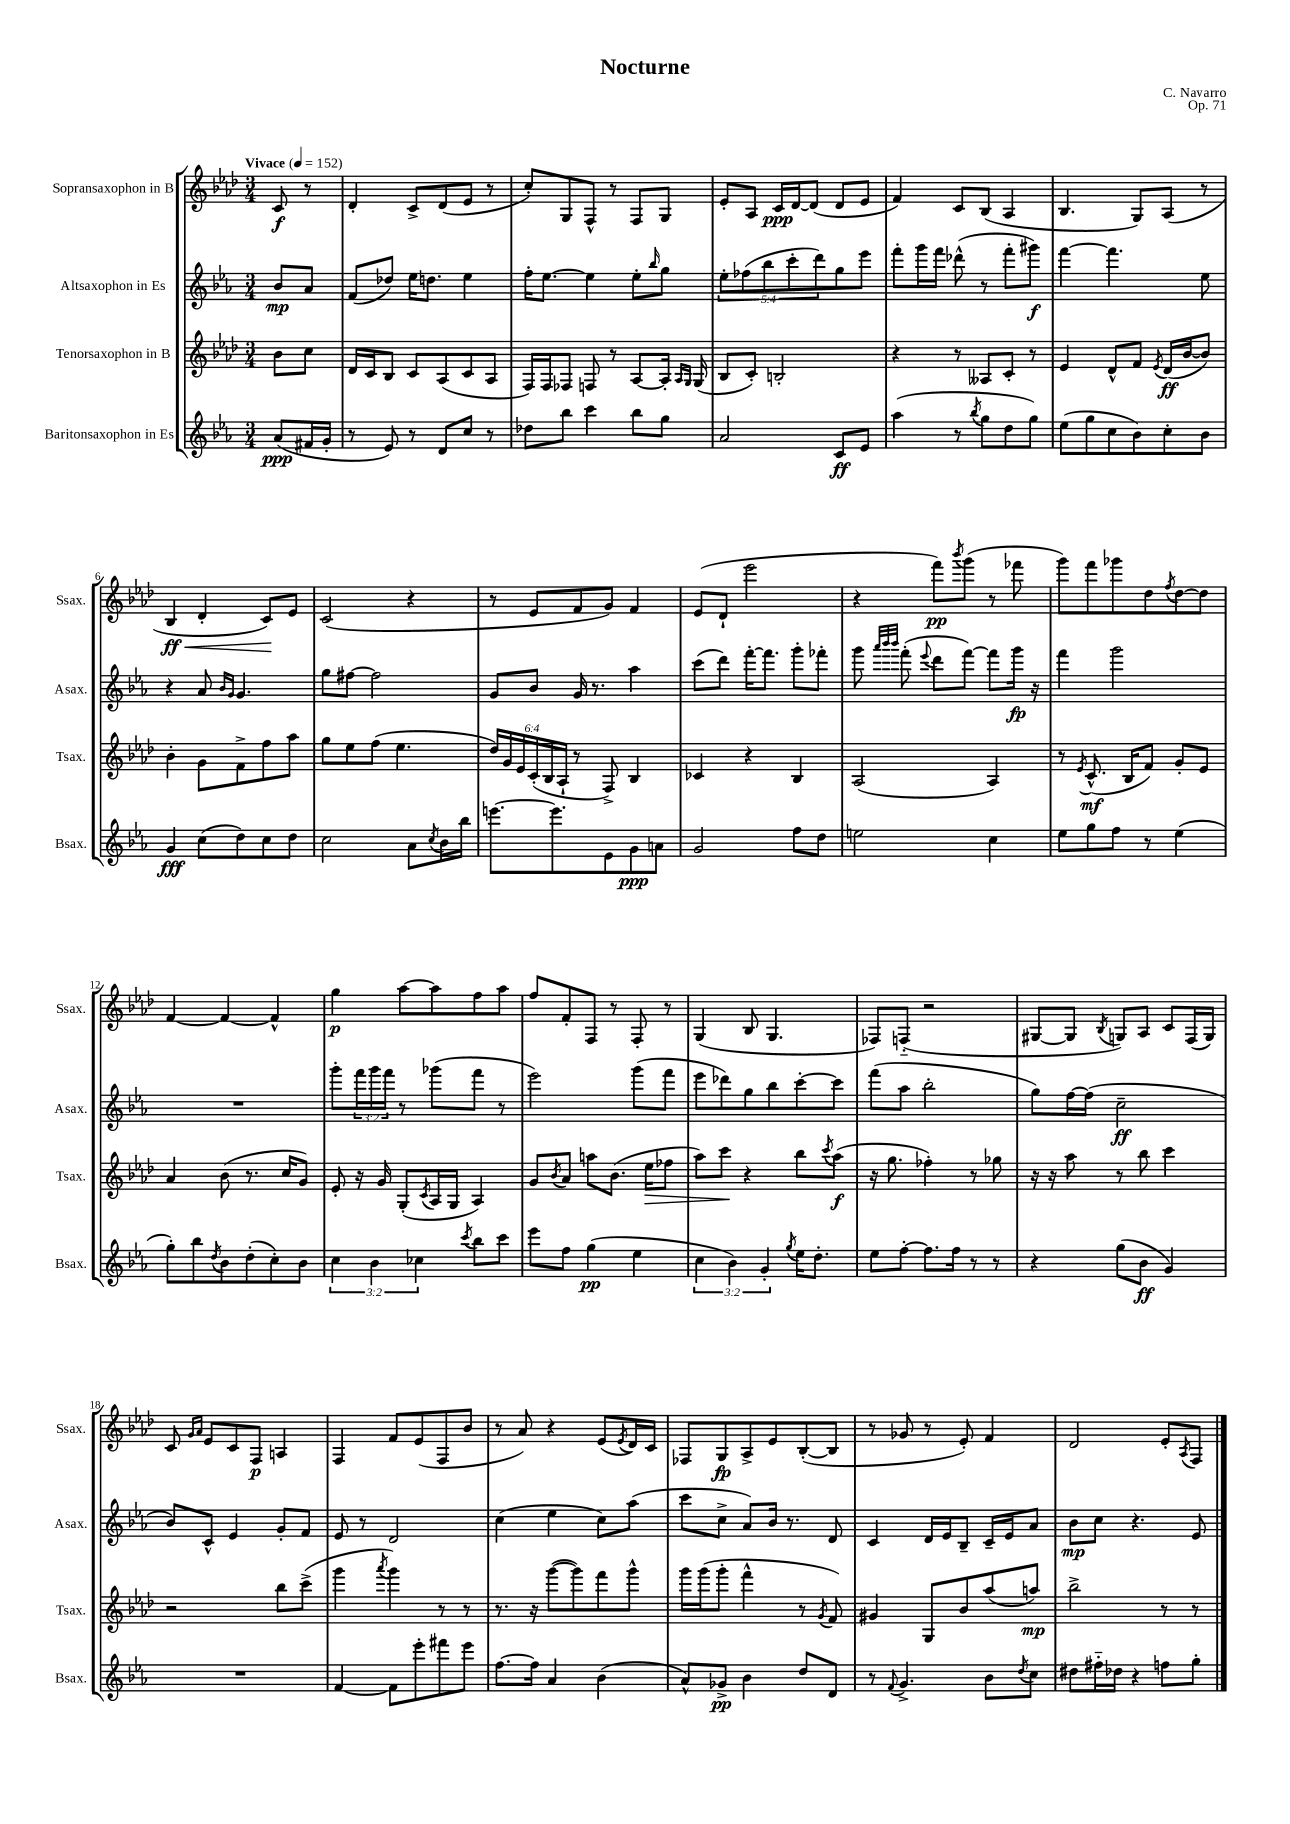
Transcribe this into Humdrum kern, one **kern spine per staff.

**kern	**kern	**kern	**kern
*staff4	*staff3	*staff2	*staff1
*clefG2	*clefG2	*clefG2	*clefG2
*k[b-e-a-]	*k[b-e-a-d-]	*k[b-e-a-]	*k[b-e-a-d-]
*M3/4	*M3/4	*M3/4	*M3/4
*MM152	*MM152	*MM152	*MM152
(8a-/L	8b-\L	8b-/L	8c/
16f#/L	8cc\J	8a-/J	8r
16g'/JJ	.	.	.
=	=	=	=
8r	16d-/LL	(8f/L	4d-'/
.	16c/J	.	.
8e-/)	8B-/J	8dd-/J)	.
8r	8c/L	16ee-\LK	8c^/L
.	.	8.dd\J	.
8d/L	(8A-/	.	(8d-/
8cc/J	8c/	4ee-\	8e-/J
8r	8A-/J	.	8r
=	=	=	=
8dd-\L	16F/LL)	16ff'\LK	8cc'/L)
.	16F/J	[8.ee-\J	.
8bb-\J	8F-/J	.	8G/
4ccc\	8F/	4ee-\]	8F^^/J
.	8r	.	8r
8bb-\L	[8A-/L	8ee-'\L	8F/L
.	.	16qqbb-/	.
8gg\J	16A-'/]Jk	8gg\J	8G/J
.	16qqA-/LL	.	.
.	16qqG/JJ	.	.
.	(16G/	.	.
=	=	=	=
2a-/	8B-/L	10ee-'\L	8e-'/L
.	.	(10ff-\	.
.	8c'/J)	.	8A-/J
.	.	10bb-\	.
.	2B'/	.	16c/LL
.	.	10ccc'\	.
.	.	.	[16d-/J
.	.	.	(8d-/]J
.	.	10ddd\)	.
8c/L	.	8gg\	8d-/L
8e-/J	.	8eee-\J	8e-/J
=	=	=	=
(4aa-\	4r	8fff'\L	4f/)
.	.	16ggg\L	.
.	.	16fff\JJ	.
8r	8r	(8ddd-^^\	8c/L
8qbb-/	.	.	.
8gg\L	8A--/L	8r	(8B-/J
8dd\	8c'/J	8fff'\L	4A-/
8gg\J)	8r	8ggg#\J)	.
=	=	=	=
(8ee-\L	4e-/	[4fff\	4.B-/
8gg\	.	.	.
8cc\	8d-^^/L	4.fff\]	.
8b-\)	8f/J	.	8G/L)
.	8qe-/	.	.
8cc'\	(16d-/LL	.	(8A-/J
.	[16b-/J	.	.
8b-\J	8b-/]J)	8ee-\	8r
=	=	=	=
4g/	4b-'\	4r	4B-/
(8cc\L	8g\L	8a-/	4d-'/
.	.	16qqb-/LL	.
.	.	16qqg/JJ	.
8dd\)	8f^\	4.g/	.
8cc\	8ff\	.	8c/L)
8dd\J	8aa-\J	.	8e-/J
=	=	=	=
2cc\	8gg\L	8gg\L	(2c/
.	8ee-\	[8ff#\J	.
.	(8ff\J	2ff#\]	.
.	4.ee-\	.	.
8a-\L	.	.	4r
8qcc/	.	.	.
16b-\L	.	.	.
16bb-\JJ	.	.	.
=	=	=	=
[8.eee\L	24dd-/LL)	8g/L	8r
.	24g/	.	.
.	24e-/	.	.
.	(24c'/	8b-/J	8e-/L
.	24B-/	.	.
8.eee\]	.	.	.
.	24A-`/JJ	.	.
.	8r	16g/	8f/
.	.	8.r	.
8e-\	8F^/)	.	8g/J)
8g\	4B-/	4aa-\	4f/
8a\J	.	.	.
=	=	=	=
2g/	4c-/	(8ccc\L	(8e-/L
.	.	8ddd\J)	8d-`/J
.	4r	[16fff'\LK	2eee-\
.	.	8.fff\]J	.
8ff\L	4B-/	8ggg'\L	.
8dd\J	.	8fff-'\J	.
=	=	=	=
2ee\	(2A-/	8ggg\	4r
.	.	32qqaaa-/LLL	.
.	.	32qqbbb-/	.
.	.	32qqbbb-/JJJ	.
.	.	(8fff'\	.
.	.	8qqeee-/	.
.	.	8ddd\L	8fff\L)
.	.	.	8qbbb-/
.	.	[8fff\J)	(8ggg\J
4cc\	4A-/)	8fff\]L	8r
.	.	16ggg\Jk	8fff-\
.	.	16r	.
=	=	=	=
8ee-\L	8r	4fff\	8ggg\L)
.	8qe-/	.	.
8gg\	(8.c^^/	.	8fff\
8ff\J	.	2ggg\	8ggg-\
.	16B-/LK	.	.
8r	8f/J)	.	8dd-\
.	.	.	8qff/
(4ee-\	8g'/L	.	[8dd-\
.	8e-/J	.	8dd-\]J
=	=	=	=
8gg'\L)	4a-/	2.r	[4f/
8bb-\	.	.	.
8qdd/	.	.	.
8b-\	(8b-\	.	4f/_
(8dd'\	8.r	.	.
8cc'\)	.	.	4f^^/]
.	16cc/LK	.	.
8b-\J	8g/J)	.	.
=	=	=	=
6cc\	8e-'/	8ggg'\L	4gg\
.	16r	24fff\L	.
6b-\	.	24ggg\	.
.	16g/	.	.
.	.	24fff\JJ	.
.	(8G'/L	8r	[8aa-\L
6cc-\	.	.	.
.	8qc/	.	.
.	16A-/L	(8ggg-\L	8aa-\]
.	16G/JJ	.	.
8qccc/	.	.	.
8bb-\L	4A-/)	8fff\J	8ff\
8ccc\J	.	8r	8aa-\J
=	=	=	=
8eee-\L	8g/L	2eee-\)	8ff/L
.	8qb-/	.	.
8ff\J	8a-/J	.	8f'/
(4gg\	8aa\L	.	8F/J
.	(8.b-\J	.	8r
4ee-\	.	(8ggg\L	8F'/
.	16ee-\LK	.	.
.	8ff-\J	8fff\J	8r
=	=	=	=
6cc\	8aa-\L)	8eee-\L	(4G/
.	8ccc\J	8ddd-\)	.
6b-\)	.	.	.
.	4r	8gg\	8B-/
6g'/	.	.	.
.	.	8bb-\	4.G/
8qgg/	.	.	.
16ee-\LK	8bb-\L	[8ccc'\	.
8.dd'\J	.	.	.
.	8qccc/	.	.
.	(8aa-\J	8ccc\]J	.
=	=	=	=
8ee-\L	16r	(8fff\L	8F-/L)
.	8.gg\	.	.
[8ff'\J	.	8aa-\J	(8F'~/J
8.ff\]L	4ff-'\)	2bb-'\	2r
16ff\Jk	.	.	.
8r	8r	.	.
8r	8gg-\	.	.
=	=	=	=
4r	16r	8gg\L)	[8G#/L
.	16r	.	.
.	8aa-\	[16ff\L	8G#/]J
.	.	(16ff\]JJ	.
.	.	.	8qB-/
(8gg\L	8r	2cc~\	8G/L)
8b-\J	8bb-\	.	8A-/J
4g/)	4ccc\	.	8c/L
.	.	.	(16F/L
.	.	.	16G/JJ)
=	=	=	=
2.r	2r	8b-/L)	8c/
.	.	.	16qqg/LL
.	.	.	16qqa-/JJ
.	.	8c^^/J	8e-/L
.	.	4e-/	8c/
.	.	.	8F/J
.	8bb-\L	8g'/L	4A/
.	(8ccc^\J	8f/J	.
=	=	=	=
[4f/	4ggg\	8e-/	4F/
.	.	8r	.
.	8qaaa-/	.	.
8f\]L	4ggg\)	2d/	8f/L
8eee-'\	.	.	(8e-/
8fff#\	8r	.	8F/
8eee-\J	8r	.	8b-/J
=	=	=	=
[8.ff\L	8.r	(4cc\	8r
.	.	.	8a-/)
16ff\]Jk	16r	.	.
4a-/	([8ggg\L	4ee-\	4r
.	8ggg\])	.	.
(4b-\	8fff\	8cc\L)	(8e-/L
.	.	.	8qe-/
.	8ggg^^\J	(8aa-\J	16d-/L)
.	.	.	16c/JJ
=	=	=	=
8a-^^/L)	16ggg\LL	8ccc\L	8F-/L
.	(16ggg\J	.	.
8g-^/J	8ggg'\J	8cc^\J	8G/
4b-\	4fff^^\	8a-/L)	8A-^/
.	.	16b-/Jk	8e-/
.	.	8.r	.
8dd/L	8r	.	([8B-'/
.	8qg/	.	.
8d/J	8f/)	8d/	8B-/]J
=	=	=	=
8r	4g#/	4c/	8r
8qqf/	.	.	.
4.g^/	.	.	8g-/
.	8G/L	16d/LL	8r
.	.	16e-/J	.
.	8b-/	8B-~/J	8e-'/)
8b-\L	(8aa-/	16c~/LL	4f/
.	.	16e-/J	.
8qdd/	.	.	.
8cc\J	8aa/J)	8a-/J	.
=	=	=	=
8dd#\L	2bb-^\	8b-\L	2d-/
16ff#'~\L	.	8cc\J	.
16dd-\JJ	.	.	.
4r	.	4.r	.
8ff\L	8r	.	8e-'/L
.	.	.	8qA-/
8gg'\J	8r	8e-/	8F/J
==	==	==	==
*-	*-	*-	*-
